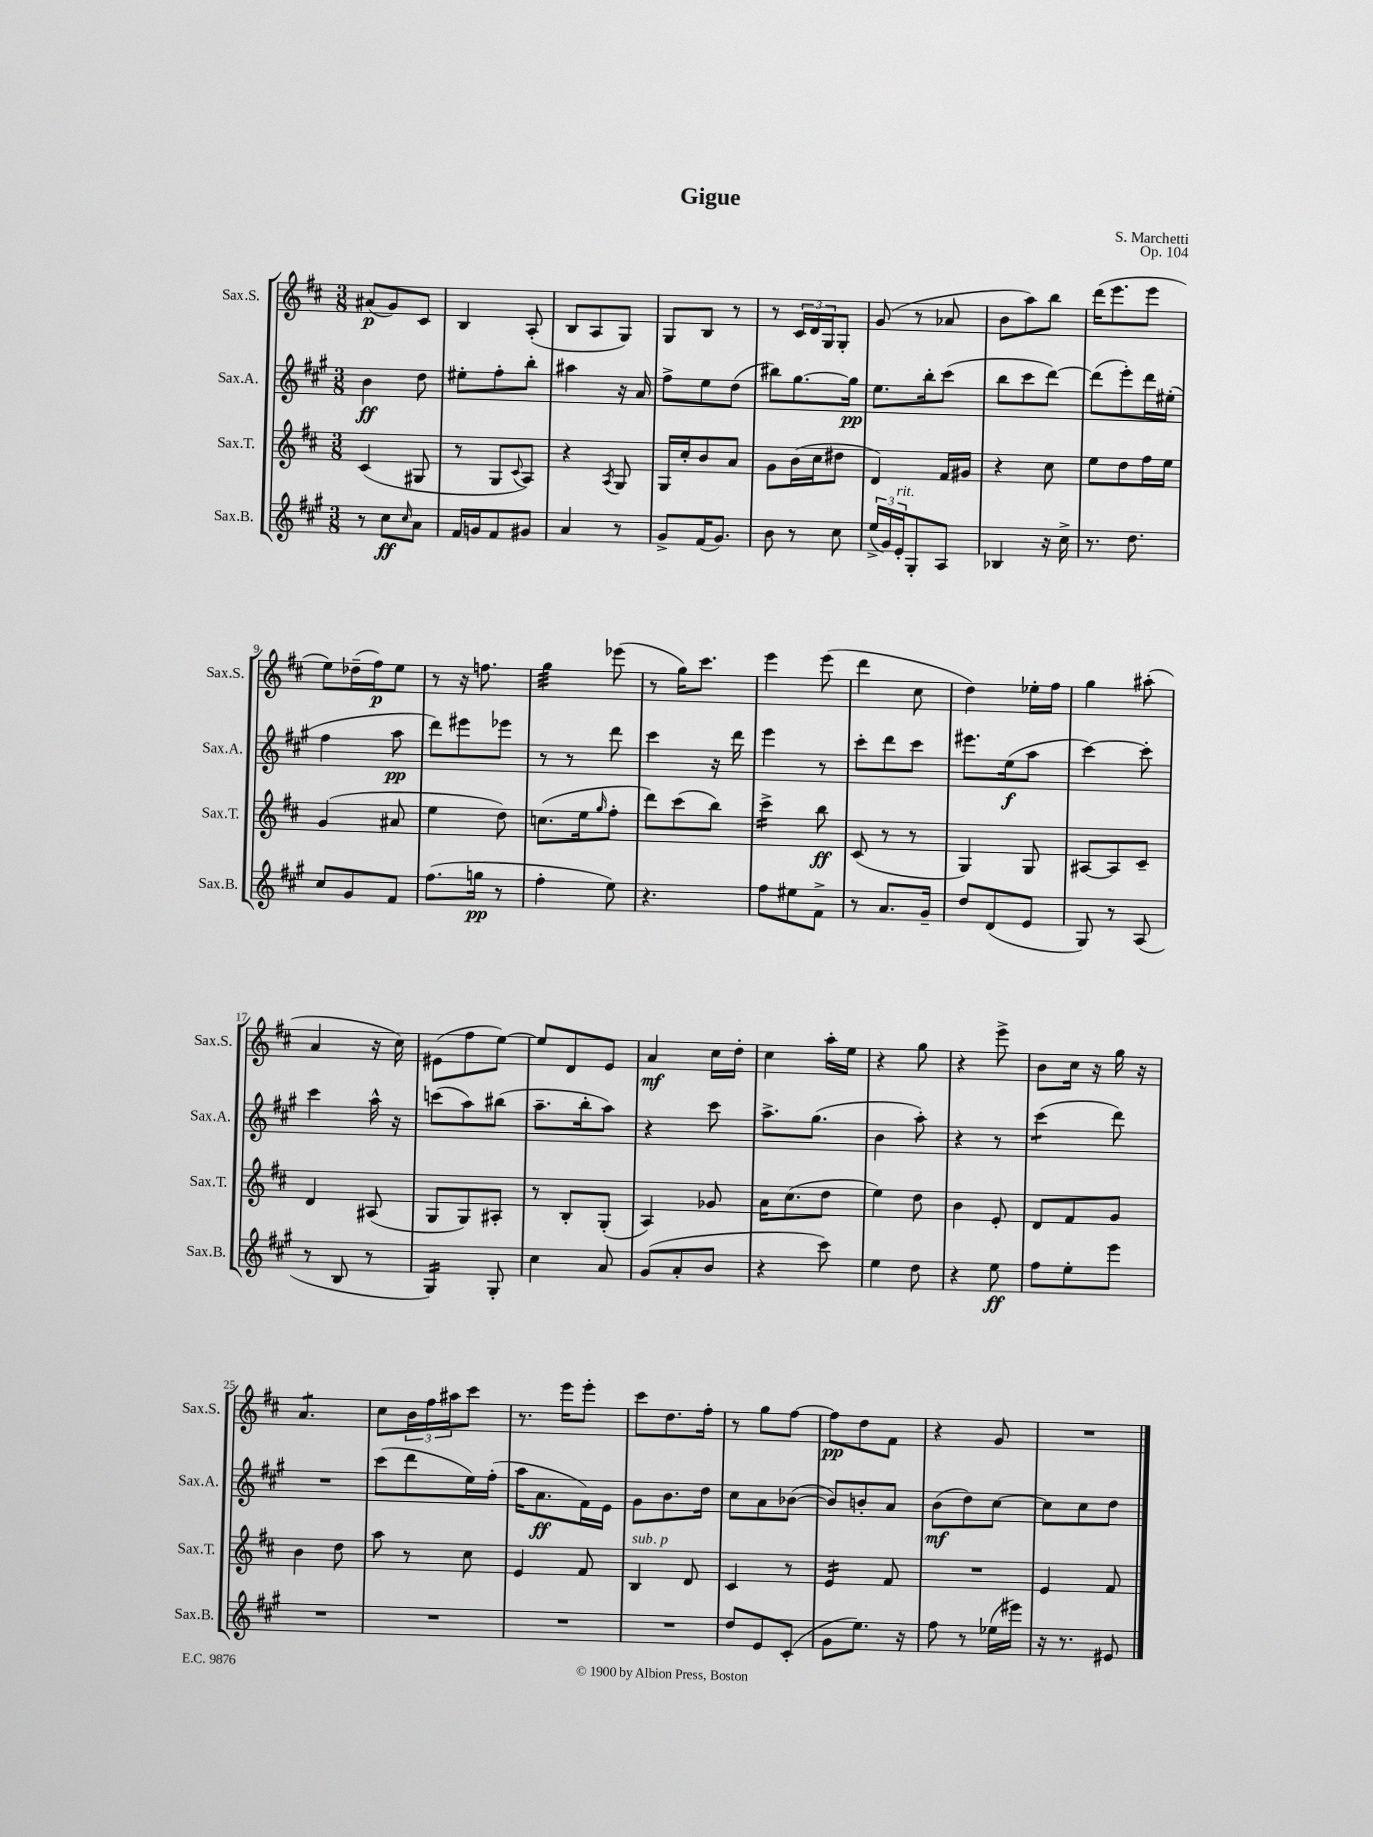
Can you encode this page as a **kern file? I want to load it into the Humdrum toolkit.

**kern	**kern	**kern	**kern
*staff4	*staff3	*staff2	*staff1
*clefG2	*clefG2	*clefG2	*clefG2
*k[f#c#g#]	*k[f#c#]	*k[f#c#g#]	*k[f#c#]
*M3/8	*M3/8	*M3/8	*M3/8
8r	(4c#	4b	(8a#
8cc#	.	.	8g)
16qqcc#	.	.	.
8a	8G#	8dd	8c#
=	=	=	=
16f#	8r	8ee#'	4B
16g	.	.	.
8f#	8G	8ff#'	.
.	8qqc#	.	.
8g#	8A)	8bb'	(8A'
=	=	=	=
4a	4r	4aa#	8B
.	.	.	8A
.	8qA	.	.
8r	8G	16r	8G)
.	.	16a	.
=	=	=	=
8g#^	16G	8ff#^	8G
.	16cc#'	.	.
(16f#	8b	8ee	8B
8.g#)	.	.	.
.	8a	(8dd	8r
=	=	=	=
8b	8g	8bb#)	8r
8r	(16b	[8.gg#	24c#
.	.	.	24d
.	16cc#	.	.
.	.	.	24G
8cc#	8dd#	.	8G'
.	.	16gg#]	.
=	=	=	=
(24ee^	4d)	8.ee	(8g
24g#)	.	.	.
24e'	.	.	.
8G#'	.	.	8r
.	.	16bb'	.
8A	16f#	(8ccc#	8a-
.	16g#	.	.
=	=	=	=
4B-	4r	8bb	8b
.	.	8ccc#	8aa)
16r	8cc#	[8ddd)	8bb
16cc#^	.	.	.
=	=	=	=
8.r	8ee	(8ddd]	(16ddd
.	.	.	8.eee
.	8dd	8eee')	.
8.dd	.	.	.
.	16ff#	16ddd	8eee
.	16ee	(16ee#'	.
=	=	=	=
8cc#	(4g	4ff#	8ee)
8g#	.	.	(16dd-~
.	.	.	16ff#)
8f#	8a#	8aa	8ee
=	=	=	=
(8.ff#	4ee	8ddd)	8r
.	.	8eee#	16r
16gg	.	.	8.ff
8r	8dd)	8eee-	.
=	=	=	=
4ff#'	(8.cc	8r	4gg
.	.	8r	.
.	16ee	.	.
.	16qqgg	.	.
8ee)	8ff#'	8ddd	(8eee-
=	=	=	=
4.r	8ddd)	4ccc#	8r
.	(8ccc#	.	16gg)
.	.	.	8.ccc#
.	8bb)	16r	.
.	.	16ddd	.
=	=	=	=
8ff#	4ccc#^	4eee	4eee
8ee#	.	.	.
8f#^	8bb	8r	(8eee
=	=	=	=
8r	(8c#	8ccc#'	4ddd
8.a	8r	8ddd	.
.	8r	8ccc#	8cc#
16g#~	.	.	.
=	=	=	=
8dd	4G)	8.eee#	4dd)
(8d	.	.	.
.	.	(16ee	.
8e	8G	8aa	16ee-'
.	.	.	16ff#
=	=	=	=
8G#)	[8A#	[4ccc#)	4gg
8r	8A#]	.	.
(8A	8c#~	8ccc#']	(8aa#'
=	=	=	=
8r	4d	4ccc#	4a
8B	.	.	.
8r	(8A#	16aa^^	16r
.	.	16r	16cc#)
=	=	=	=
4G#)	8G	(8ccc	(8e#
.	8G)	8aa)	8ff#
8G#'	8A#'	(8bb#	[8ee)
=	=	=	=
4cc#	8r	8.aa~	8ee]
.	8B'	.	8d
.	.	16bb'	.
8a	(8G'	8aa)	8e
=	=	=	=
(8g#	4A)	4r	4a
8a'	.	.	.
8b	8g-	8ccc#	16cc#
.	.	.	16dd'
=	=	=	=
4r	16a	8.aa^	4cc#
.	(8.cc#	.	.
.	.	(8.gg#	.
8ccc#)	8dd	.	16aa'
.	.	.	16ee
=	=	=	=
4ee	4ee)	4b	4r
8dd	8dd	8aa')	8gg
=	=	=	=
4r	4b	4r	4r
8ee	8e'	8r	8eee^
=	=	=	=
8ff#	8d	(4ccc#	8b
8ee'	8f#	.	16cc#
.	.	.	16r
8eee	8g	8ddd)	16gg
.	.	.	16r
=	=	=	=
4.r	4b	4.r	4.a
.	8dd	.	.
=	=	=	=
4.r	8aa	(8ccc#	8cc#
.	8r	8ddd	24b
.	.	.	24ff#
.	.	.	24aa#
.	8cc#	16ee)	8ccc#
.	.	(16ff#'	.
=	=	=	=
4.r	4e	16aa	8.r
.	.	8.a	.
.	.	.	16eee
.	8f#	16f#)	8eee'
.	.	16e	.
=	=	=	=
4.r	4B	8g#	8ccc#
.	.	8.b	8.dd
.	8d	.	.
.	.	16dd	16ff#'
=	=	=	=
8dd	4c#	8cc#	8r
8e	.	8a	8gg
(8c#'	8r	([8b-	[8ff#
=	=	=	=
8g#	4e	8b-])	8ff#]
8.ee)	.	8b'	8dd
.	8f#	8a	8f#
16r	.	.	.
=	=	=	=
8ff#	4.r	(8b	4r
8r	.	8dd)	.
(16ee-	.	[8cc#	8g
16eee#)	.	.	.
=	=	=	=
16r	4e	8cc#]	4.r
8.r	.	.	.
.	.	8cc#	.
8e#	8f#	8dd	.
==	==	==	==
*-	*-	*-	*-
